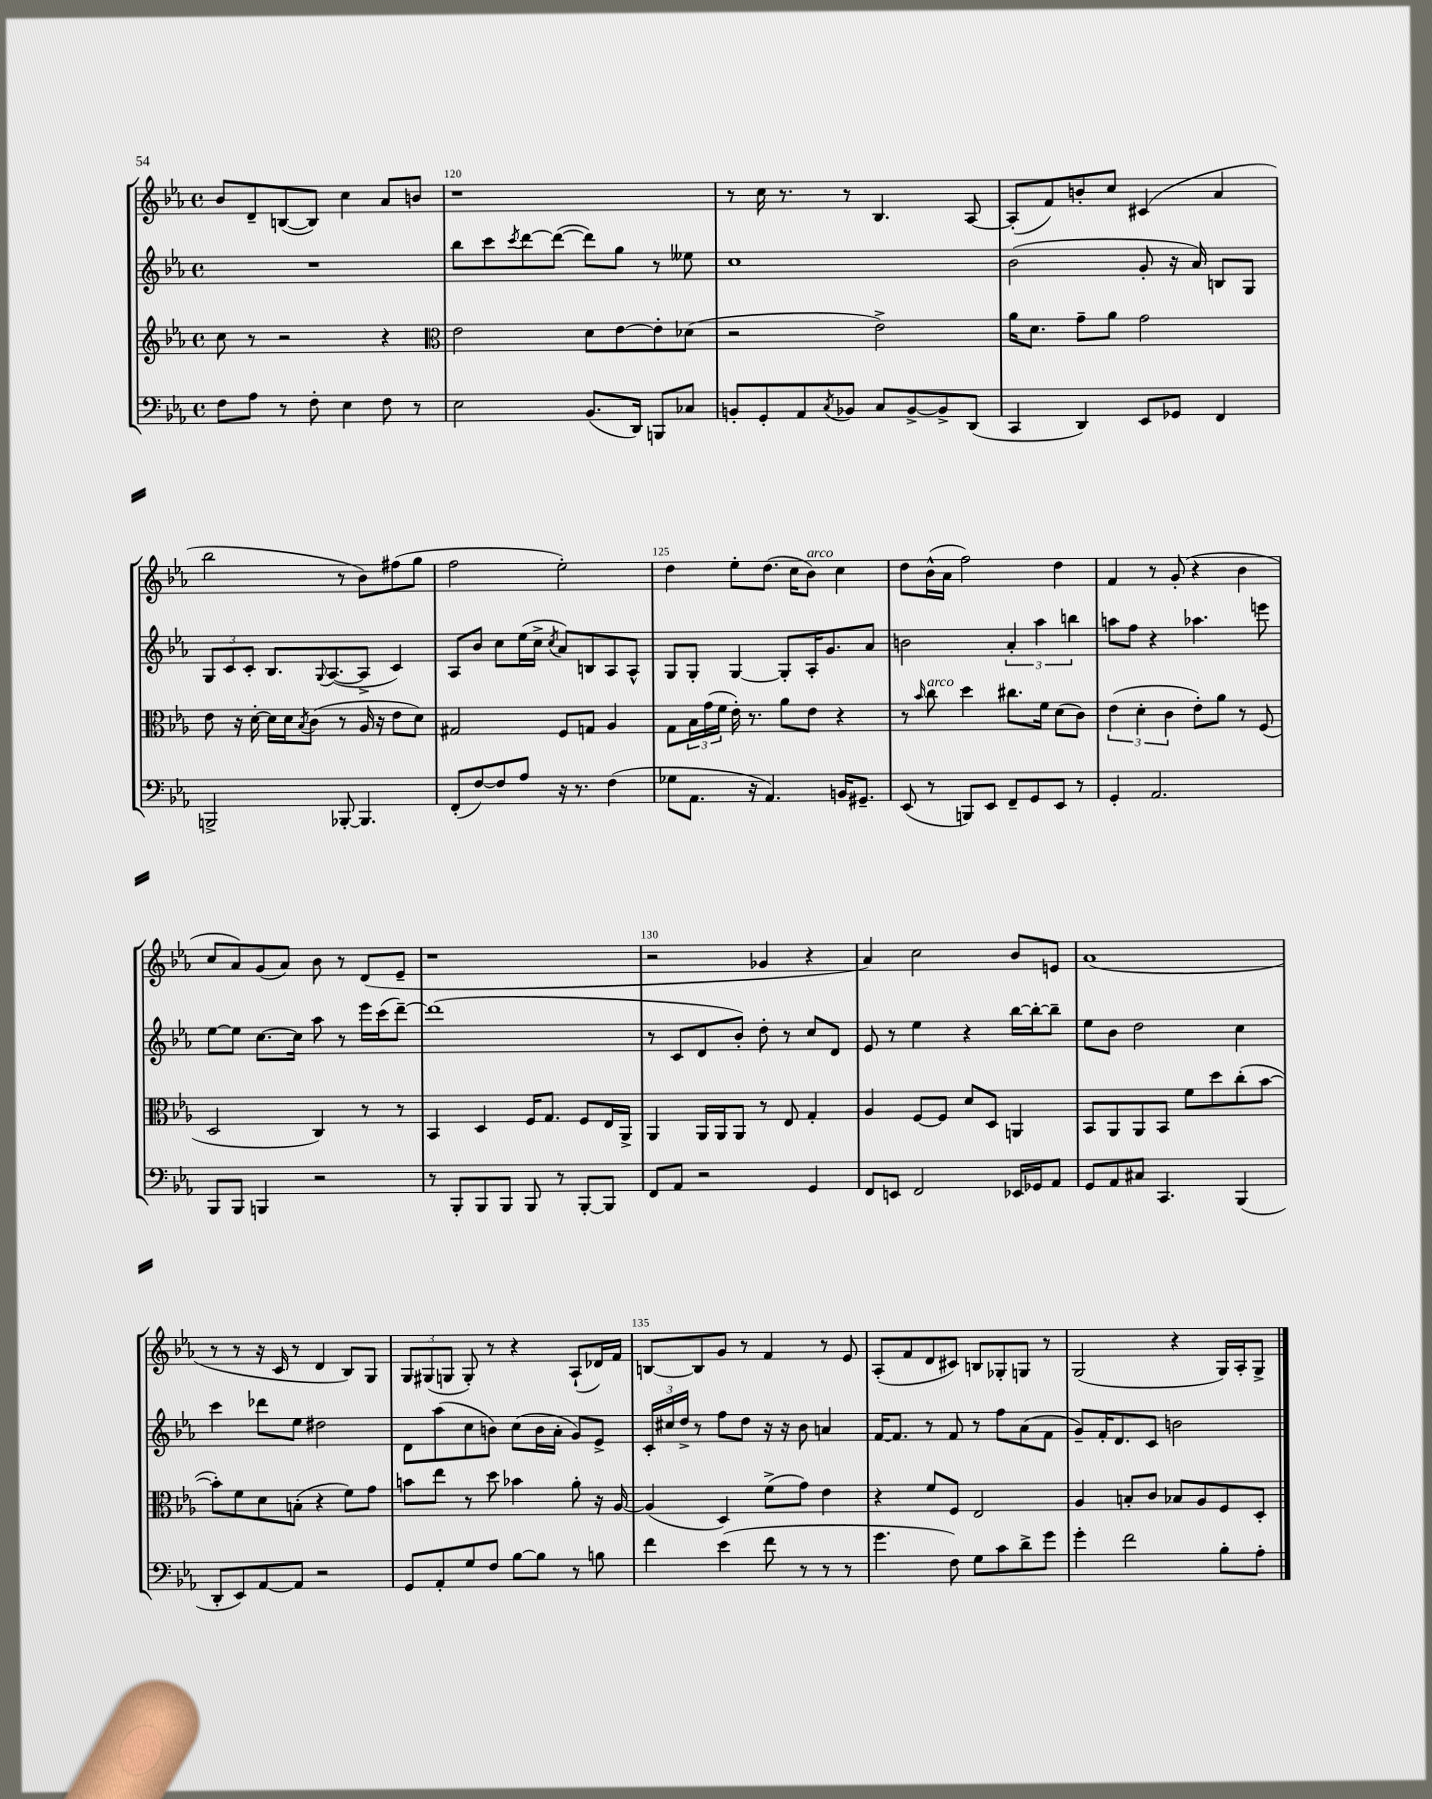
<<
\new StaffGroup <<
\new Staff = "s0" {
    \clef treble \key ees \major \defaultTimeSignature \time 4/4
    bes'8 d'8-- b8~( b8) c''4 aes'8 b'8 |
    r1 |
    r8 c''16 r8. r8 bes4. aes8~ |
    aes8-.( f'8) b'8-. c''8 cis'4( aes'4 |
    bes''2 r8 bes'8) fis''8( g''8 |
    f''2 ees''2-.) |
    d''4 ees''8-. d''8.( c''16 bes'8^\markup { \italic "arco" }) c''4 |
    d''8 bes'16-^( aes'16 f''2) d''4 |
    f'4 r8 g'8-.( r4 bes'4 |
    c''8 aes'8) g'8( aes'8) bes'8 r8 d'8( ees'8-- |
    r1 |
    r2 ges'4 r4 |
    aes'4) c''2 bes'8 e'8 |
    aes'1( |
    r8 r8 r16 c'16 r8 d'4 bes8) g8 |
    \tuplet 3/2 { g8 gis8( g8 } g8-.) r8 r4 aes8-!( des'16) f'16 |
    b8~ b8 g'8 r8 f'4 r8 ees'8 |
    aes8-.( f'8 d'8 cis'8) b8 ges8-. g8 r8 |
    g2( r4 g16) aes16-. g8-> \bar "|." |
}
\new Staff = "s1" {
    \clef treble \key ees \major \defaultTimeSignature \time 4/4
    R1 |
    bes''8 c'''8 \acciaccatura { c'''8 } d'''8~ d'''8~( d'''8) g''8 r8 eeses''8 |
    c''1 |
    bes'2( g'8-. r16 aes'16) b8 g8 |
    \tuplet 3/2 { g8 c'8 c'8-. } bes8. \appoggiatura { g8 } aes8.~( aes8-> c'4) |
    aes8 bes'8 c''8 ees''16( c''16-> \acciaccatura { c''8 } aes'8) b8 aes8 aes8-^ |
    g8 g8-. g4~ g8-. aes16-. g'8. aes'8 |
    b'2 \tuplet 3/2 { aes'4-. aes''4 b''4 } |
    a''8 f''8 r4 aes''4. e'''8 |
    ees''8~ ees''8 c''8.~ c''16 aes''8 r8 ees'''16 c'''16( d'''8~--) |
    d'''1( |
    r8 c'8 d'8 bes'8-.) d''8-. r8 c''8 d'8 |
    ees'8 r8 ees''4 r4 bes''16~ bes''16~-. bes''8-- |
    ees''8 bes'8 d''2 c''4 |
    c'''4 des'''8 ees''8 dis''2 |
    d'8 aes''8( c''8 b'8) c''8( b'16 aes'16-. g'8) ees'8-> |
    \tuplet 3/2 { c'16-. cis''16 d''16-> } r8 f''8 d''8 r16 r16 bes'8 a'4 |
    f'16~ f'8. r8 f'8 r8 f''8 aes'8( f'8 |
    g'8--) f'16-. d'8. c'8 b'2 \bar "|." |
}
\new Staff = "s2" {
    \clef treble \key ees \major \defaultTimeSignature \time 4/4
    c''8 r8 r2 r4 |
    \clef alto ees'2 d'8 ees'8~ ees'8-. des'8( |
    r2 ees'2->) |
    aes'16 d'8. g'8-- aes'8 g'2 |
    ees'8 r16 d'16~-. d'16 d'16 \acciaccatura { bes8 } c'8( r8 aes16 r16 ees'8 d'8) |
    gis2 f8 g8 aes4 |
    g8 \tuplet 3/2 { bes16 g'16( f'16 } ees'16-.) r8. aes'8 ees'8 r4 |
    r8 \grace { bes'16 } c''8^\markup { \italic "arco" } d''4 cis''8. f'16 d'8( c'8) |
    \tuplet 3/2 { ees'4( d'4-. c'4 } ees'8-.) aes'8 r8 f8( |
    d2 c4) r8 r8 |
    bes,4 d4 f16 g8. f8 ees16 aes,16-> |
    aes,4 aes,16 aes,16 aes,8 r8 ees8 g4-. |
    aes4 f8~ f8 d'8 d8 a,4 |
    bes,8 aes,8 aes,8 bes,8 f'8 d''8 c''8-.( bes'8~ |
    bes'8-.) f'8 d'8 b8-.( r4 f'8) g'8 |
    b'8 ees''8 r8 d''8 bes'4 aes'8-. r16 aes16~ |
    aes4( d4) f'8->( g'8) ees'4 |
    r4 f'8 f8 ees2 |
    aes4 b8-. c'8 bes8 aes8 f8 d8-. \bar "|." |
}
\new Staff = "s3" {
    \clef bass \key ees \major \defaultTimeSignature \time 4/4
    f8 aes8 r8 f8-. ees4 f8 r8 |
    ees2 bes,8.( d,16) b,,8 ces8 |
    b,8-. g,8-. aes,8 \acciaccatura { c8 } bes,8 c8 bes,8~-> bes,8-> d,8( |
    c,4 d,4) ees,8 ges,8 f,4 |
    b,,2-> bes,,8~-. bes,,4. |
    f,8-.( f8~) f8 aes8 r16 r8. f4( |
    ges8 aes,8. r16 aes,4.) b,16 gis,8.-- |
    ees,8( r8 b,,8) ees,8 f,8-- g,8 ees,8 r8 |
    g,4-. aes,2. |
    bes,,8 bes,,8 b,,4 r2 |
    r8 bes,,8-. bes,,8 bes,,8 bes,,8 r8 bes,,8~-. bes,,8 |
    f,8 aes,8 r2 g,4 |
    f,8 e,8 f,2 ees,16 ges,16 aes,8 |
    g,8 aes,8 cis8 c,4. bes,,4( |
    d,8-. ees,8) aes,8~ aes,8 r2 |
    g,8 aes,8-. g8 f8 bes8~ bes8 r8 b8 |
    f'4 ees'4( f'8 r8 r8 r8 |
    g'4. f8) g8 c'8 d'8-> g'8 |
    g'4-. f'2 bes8-. aes8-. \bar "|." |
}
>>
>>
\layout { \context { \Score currentBarNumber = #119 \override BarNumber.break-visibility = ##(#f #t #t) barNumberVisibility = #(every-nth-bar-number-visible 5) } }
